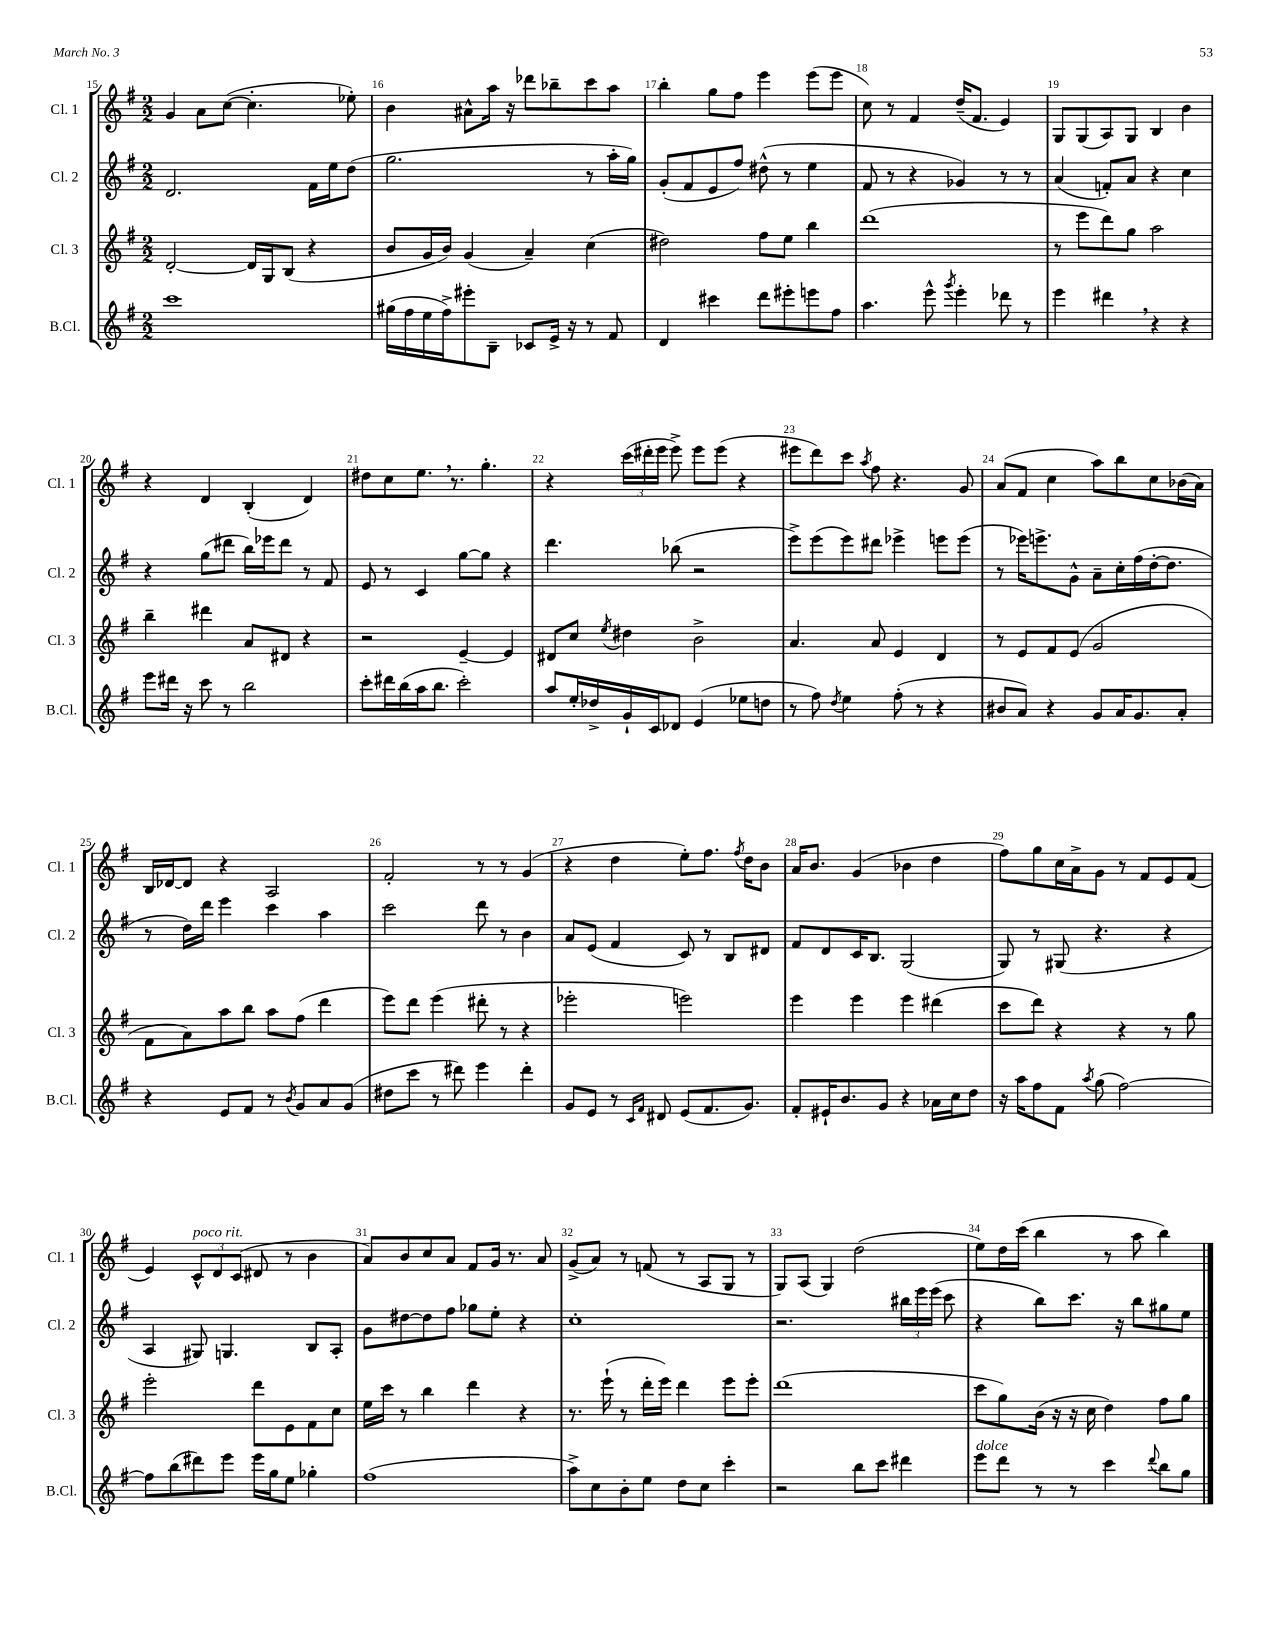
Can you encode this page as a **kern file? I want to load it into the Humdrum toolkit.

**kern	**kern	**kern	**kern
*part4	*part3	*part2	*part1
*staff4	*staff3	*staff2	*staff1
*I"B.Cl.	*I"Cl. 3	*I"Cl. 2	*I"Cl. 1
*I'B.Cl.	*I'Cl. 3	*I'Cl. 2	*I'Cl. 1
*clefG2	*clefG2	*clefG2	*clefG2
*k[f#]	*k[f#]	*k[f#]	*k[f#]
*M2/2	*M2/2	*M2/2	*M2/2
=15	=15	=15	=15
1ccc	[2d'/	2.d/	4g/
.	.	.	8a\L
.	.	.	([8cc\J
.	16d/LL]	.	4.cc'\]
.	16G/J	.	.
.	(8B/J	.	.
.	4r	16f#\LL	.
.	.	16ee\J	.
.	.	(8dd\J	8ee-X'\)
=16	=16	=16	=16
(16gg#X\LL	8b/L	2.gg\	4b\
16ff#\	.	.	.
16ee\	16g/L	.	.
16ff#^\J)	16b/JJ)	.	.
8eee#X'\	(4g/	.	8a#X^^\L
8B~\J	.	.	16aa\Jk
.	.	.	16r
8c-X/L	4a~/)	.	8ddd-X\L
16e^/Jk	.	.	8bb-X~\
16r	.	.	.
8r	(4cc\	8r	8ccc\
8f#/	.	16aa'\LL	8aa\J
.	.	16gg\JJ)	.
=17	=17	=17	=17
4d/	2dd#X\)	(8g'/L	4bb'\
.	.	8f#/	.
4ccc#X\	.	8e/	8gg\L
.	.	8ff#/J)	8ff#\J
8ddd\L	8ff#\L	(8dd#X^^\	4eee\
8eee#X'\	8ee\J	8r	.
8eeen\	4bb\	4ee\	(8eee\L
8ff#\J	.	.	8eee\J
=18	=18	=18	=18
4.aa\	(1ddd	8f#/	8cc\)
.	.	8r	8r
.	.	4r	4f#/
8eee^^\	.	.	.
8qggg/	.	.	.
4eee'\	.	4g-X/)	(16dd~/KL
.	.	.	8.f#/J
8ddd-X\	.	8r	4e/)
8r	.	8r	.
=19	=19	=19	=19
4eee\	8r	(4a/	8G/L
.	8eee\L	.	(8G/
4ddd#X,\	8ddd\)	8fn'/L)	8A/)
.	8gg\J	8a/J	8G/J
4r	2aa\	4r	4B/
4r	.	4cc\	4b\
!!LO:LB:g=z
=20	=20	=20	=20
8eee\L	4bb~\	4r	4r
16ddd#X\Jk	.	.	.
16r	.	.	.
8ccc\	4ddd#X\	(8gg\L	4d/
8r	.	8ddd#X\J	.
2bb\	8a/L	16bb\LL)	(4B'/
.	.	16eee-X\J	.
.	8d#X/J	8ddd#\J	.
.	4r	8r	4d/)
.	.	8f#/	.
=21	=21	=21	=21
8ccc'\L	2r	8e/	8dd#X\L
16ddd#X\L	.	8r	8cc\
(16bb\	.	.	.
16aa\J	.	4c/	8.ee,\J
8.bb\J	.	.	.
.	.	.	8.r
2ccc'\)	[4e~/	[8gg\L	.
.	.	8gg\J]	4.gg'\
.	4e/]	4r	.
=22	=22	=22	=22
8aa/L	8d#X/L	4.ddd\	4r
16ee'/L	8cc/J	.	.
16dd-X^/	.	.	.
.	8qee/	.	.
16g`/	4dd#X\	.	(24ccc\LL
.	.	.	24ddd#X'\
16c/J	.	.	.
.	.	.	24eee\JJ
8d-X/J	.	(8bb-X\	8eee^\)
(4e/	2b^\	2r	8eee\L
.	.	.	(8eee\J
8ee-X\L	.	.	4r
8ddn\J	.	.	.
=23	=23	=23	=23
8r	4.a/	8eee^\L)	8eee#X\L
8ff#\)	.	(8eee\	8ddd\)
8qdd/	.	.	.
4ee\	.	8eee\)	8ccc\J
.	.	.	8qaa/
.	8a/	8ddd#X\J	8ff#\
(8ff#'\	4e/	4eee-X^\	4.r
8r	.	.	.
4r	4d/	8eeen\L	.
.	.	(8eee\J	8g/
=24	=24	=24	=24
8b#X/L	8r	8r	(8a/L
8a/J)	8e/L	16eee-X\KL)	8f#/J
.	.	8.eeen^\	.
4r	8f#/	.	4cc\
.	(8e/J	8g^^\J	.
8g/L	2g/	8a~\L	8aa\L)
16a/K	.	16cc'\L	8bb\
8.g/	.	(16ff#\	.
.	.	[16dd'\J	8cc\
.	.	8.dd\J]	.
8a'/J	.	.	(16b-X\L
.	.	.	16a\JJ)
!!LO:LB:g=z
=25	=25	=25	=25
4r	8f#\L	8r	16B/LL
.	.	.	[16d-X/J
.	8a\)	16dd\LL)	8d-/J]
.	.	16ddd\JJ	.
8e/L	8aa\	4eee\	4r
8f#/J	8bb\J	.	.
8r	8aa\L	4ccc\	2A/
8qb/	.	.	.
8g/L	(8ff#\J	.	.
8a/	4ddd\	4aa\	.
(8g/J	.	.	.
=26	=26	=26	=26
8dd#X\L	8eee\L)	2ccc\	2f#'/
8ccc\J	8ddd\J	.	.
8r	(4eee\	.	.
8ddd#X\)	.	.	.
4eee\	8ddd#X'\	8ddd\	8r
.	8r	8r	8r
4ddd#'\	4r	4b\	(4g/
=27	=27	=27	=27
8g/L	2eee-X'\	8a/L	4r
8e/J	.	(8e/J	.
8r	.	4f#/	4dd\
16qqc/LL	.	.	.
16qqf#/JJ	.	.	.
8d#X/	.	.	.
(8e/L	2eeen\)	8c/)	8ee'\L)
8.f#/	.	8r	8.ff#\J
.	.	8B/L	.
.	.	.	8qff#/
8.g/J)	.	.	16dd\KL
.	.	8d#X/J	8b\J
=28	=28	=28	=28
8f#'/L	4eee\	8f#/L	16a/KL
.	.	.	8.b/J
16e#X`/K	.	8d/	.
8.b/	.	.	.
.	4eee\	16c/K	(4g/
.	.	8.B/J	.
8g/J	.	.	.
4r	4eee\	(2G/	4b-X\
16a-X\LL	(4ddd#X\	.	4dd\
16cc\J	.	.	.
8dd\J	.	.	.
=29	=29	=29	=29
16r	8ccc\L	8G/)	8ff#\L)
16aa\KL	.	.	.
8ff#\	8ddd\J)	8r	8gg\
8f#\J	4r	(8G#X/	16cc\L
.	.	.	16a^\J
8qaa/	.	.	.
(8gg\	.	4.r	8g\J
[2ff#\)	4r	.	8r
.	.	.	8f#/L
.	8r	4r	8e/
.	8gg\	.	(8f#/J
!!LO:LB:g=z
=30	=30	=30	=30
8ff#\L]	2eee'\	4A/	4e/)
(8bb\	.	.	.
!	!	!	!LO:TX:a:i:t=poco rit.
8ddd#X\)	.	8G#X/)	12c^^/L
.	.	.	12d/
8eee\J	.	4.Gn/	.
.	.	.	(12c/J
16eee\LL	8ddd\L	.	8d#X/
16gg\J	.	.	.
8ee\J	8e\	.	8r
4gg-X'\	8f#\	8B/L	4b\
.	8cc\J	8A'/J	.
=31	=31	=31	=31
(1ff#	16ee\LL	8g\L	8a/L)
.	16ccc\JJ	.	.
.	8r	[8dd#X\	8b/
.	4bb\	8dd#\]	8cc/
.	.	8ff#\J	8a/J
.	4ddd\	8gg-X\L	8f#/L
.	.	8ee'\J	16g/Jk
.	.	.	8.r
.	4r	4r	.
.	.	.	8a/
=32	=32	=32	=32
8aa^\L)	8.r	1cc'	(8g^/L
8cc\	.	.	8a/J)
.	(16eee`\	.	.
8b'\	8r	.	8r
8ee\J	16ddd'\LL	.	(8fn/
.	16eee\JJ)	.	.
8dd\L	4ddd\	.	8r
8cc\J	.	.	8A/L
4ccc'\	8eee\L	.	8G/J
.	8eee'\J	.	8r
=33	=33	=33	=33
2r	(1ddd	2.r	8G/L)
.	.	.	(8A/J
.	.	.	4G/)
8bb\L	.	.	(2dd\
8ccc\J	.	.	.
4ddd#X\	.	24bb#X\LL	.
.	.	24eee\	.
.	.	(24eee\JJ	.
.	.	8ccc\	.
=34	=34	=34	=34
!LO:TX:a:i:t=dolce	!	!	!
8eee\L	8ccc\L	4r	8ee\L)
8ddd\J	8gg\)	.	16dd\L
.	.	.	(16ccc\JJ
8r	(16b\Jk	8bb\L)	4bb\
.	16r	.	.
8r	16r	8.ccc\J	.
.	16cc\	.	.
4ccc\	4dd\)	.	8r
.	.	16r	.
.	.	8bb\L	8aa\
8qqddd/	.	.	.
8bb\L	8ff#\L	8gg#X\	4bb\)
8gg\J	8gg\J	8ee\J	.
==	==	==	==
*-	*-	*-	*-
